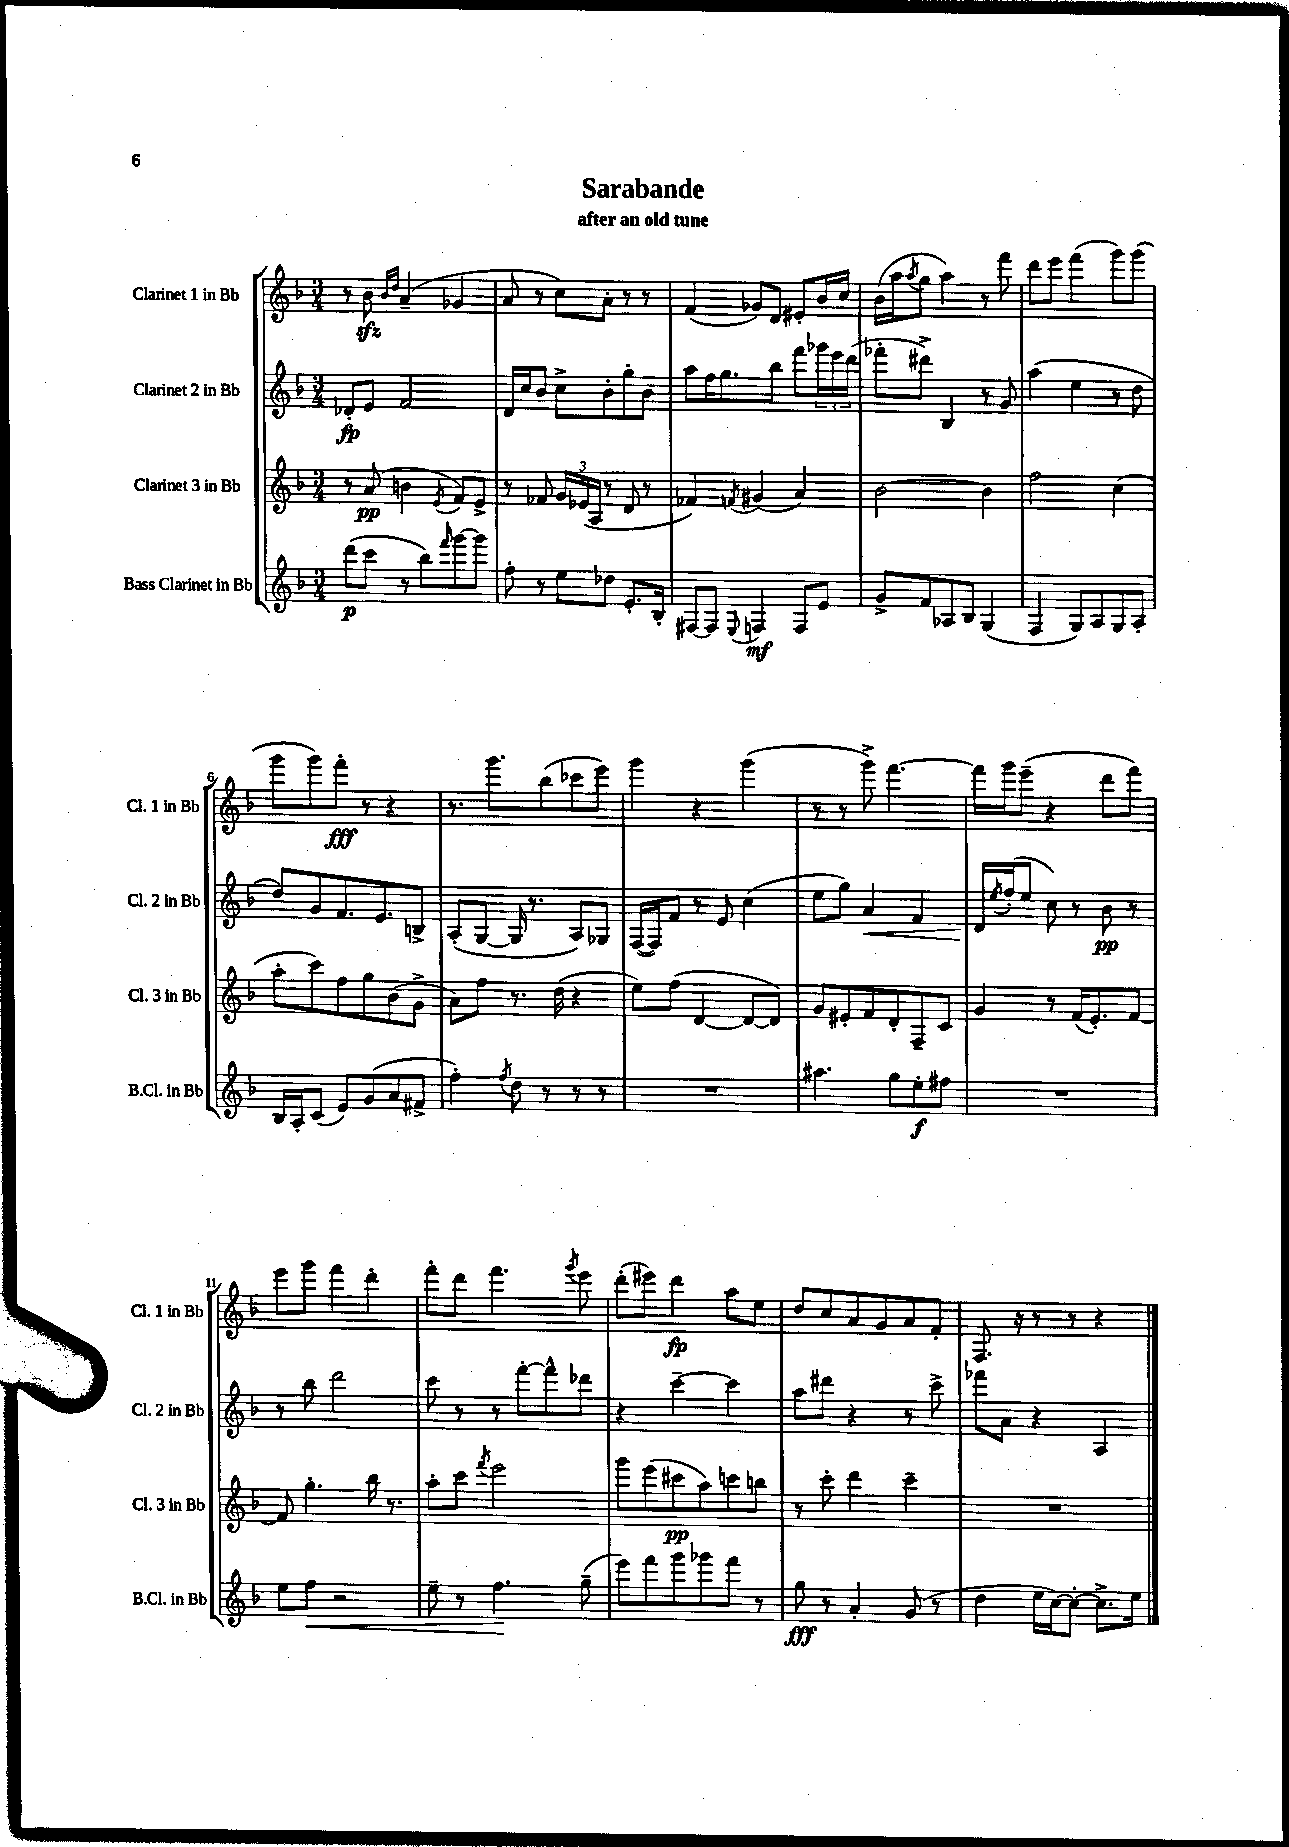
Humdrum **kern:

**kern	**kern	**kern	**kern
*staff4	*staff3	*staff2	*staff1
*clefG2	*clefG2	*clefG2	*clefG2
*k[b-]	*k[b-]	*k[b-]	*k[b-]
*M3/4	*M3/4	*M3/4	*M3/4
(8ddd\L	8r	8d-'/L	8r
8ccc\J	(8a/	8e/J	8b-\
.	.	.	16qqb-/LL
.	.	.	16qqdd/JJ
8r	4b\	2f/	(4a~/
8bb-\L)	.	.	.
16qqfff/	8qe/	.	.
[8ggg\	8f/L)	.	4g-/
8ggg\]J	8e^/J	.	.
=	=	=	=
8ff'\	8r	16d/LL	8a/
.	.	16cc/J	.
8r	8f-/	8b-/J	8r
8ee\L	24g/LL	8cc^\L	8cc\L)
.	(24e-/	.	.
.	24A/JJ	.	.
8dd-\J	8r	8b-'\	8a'\J
8.e'/L	8d/	8gg'\	8r
.	8r	8b-\J	8r
16B-'/Jk	.	.	.
=	=	=	=
[8F#/L	4f-/)	8aa\L	(4f/
8F#/]J	.	16ff\K	.
.	.	8.gg\	.
8qqE/	8qf/	.	.
4F/	(4g#/	.	8g-/L)
.	.	8bb-\J	8d/J
8F/L	4a/)	8fff\L	8e#'/L
8e/J	.	24ggg-\L	16b-/L
.	.	24eee\	.
.	.	.	16cc/JJ
.	.	(24ddd\JJ	.
=	=	=	=
8g^/L	[2b-\	8fff-'\L	(16b-\LL
.	.	.	16aa\J
.	.	.	8qaa/
8f/	.	8ddd#^\J)	8gg\J
8A-/	.	4B-/	4aa\)
8B-/J	.	.	.
(4G/	4b-\]	8r	8r
.	.	8g/	8fff\
=	=	=	=
4F/	2ff\	(4aa\	8ddd\L
.	.	.	8eee\J
8G/L)	.	4ee\	(4fff\
8A/	.	.	.
8G/	(4cc\	8r	8ggg\L)
8A'/J	.	8dd\	(8ggg\J
=	=	=	=
16B-/LL	8aa'\L	8dd/L)	8ggg\L
16A'/J	.	.	.
(8c/J	8ccc\)	8g/	8ggg\)
8e/L)	8ff\	8.f/	8fff'\J
(8g/	8gg\	.	8r
.	.	8.e/	.
8a/	(8b-\	.	4r
8f#^/J	8g^\J	8B^/J	.
=	=	=	=
4ff'\)	8a\L)	(8A'/L	8.r
.	8ff\J	[8G/J	.
.	.	.	8.ggg\L
8qff/	.	.	.
8dd\	8.r	16G/]	.
.	.	8.r	.
8r	.	.	(8bb-\
.	(16dd\	.	.
8r	4r	8A/L)	8ccc-\
8r	.	8G-/J	8eee\J)
=	=	=	=
2.r	8ee\L)	([16F/LL	4ggg\
.	.	16F/]J)	.
.	(8ff\J	8f/J	.
.	[4d/	8r	4r
.	.	8e/	.
.	8d/_L	(4cc\	(4ggg\
.	8d/]J)	.	.
=	=	=	=
4.aa#\	8g/L	8ee\L	8r
.	8e#'/	8gg\J)	8r
.	8f/	4a/	8ggg^\)
8gg\L	8d'/	.	[4.fff\
8ee'\	8F~/	4f/	.
8ff#\J	8c/J	.	.
=	=	=	=
2.r	4g/	16d/LL	16fff\]LL
.	.	8qee/	.
.	.	(16ff'/J	16ggg\J
.	.	8ee/J	(8eee~\J
.	8r	8cc\)	4r
.	(16f/LK	8r	.
.	8.e'/)	.	.
.	.	8b-\	8ddd\L
.	[8f/J	8r	8fff\J)
=	=	=	=
8ee\L	8f/]	8r	8eee\L
8ff\J	4.gg'\	8bb-\	8ggg\J
2r	.	2ddd\	4fff\
.	16bb-\	.	4ddd'\
.	8.r	.	.
=	=	=	=
8ee~\	8aa'\L	8ccc\	8fff'\L
8r	8ccc\J	8r	8ddd\J
.	8qfff/	.	.
4.ff\	2eee\	8r	4.fff\
.	.	[8fff'\L	.
.	.	8fff^^\]	.
.	.	.	8qggg/
(8gg~\	.	8ddd-\J	8eee\
=	=	=	=
8eee\L)	8ggg\L	4r	(8ddd'\L
8fff\	(8eee\	.	8eee#\J)
8ggg\	8ccc#\	[4ccc~\	4ddd\
8ggg-\	8aa\)	.	.
8fff\J	8ccc\	4ccc\]	8aa\L
8r	8bb\J	.	8ee\J
=	=	=	=
8gg\	8r	8aa\L	8dd/L
8r	8ccc'\	8ddd#\J	8cc/
4a'/	4ddd\	4r	8a/
.	.	.	8g/
(8g/	4ccc~\	8r	8a/
8r	.	8ccc^\	8f'/J
=	=	=	=
4dd\	2.r	8fff-\L	8.F/
.	.	8a\J	.
.	.	.	16r
16ee\LL	.	4r	8r
[16cc\J)	.	.	.
8cc'\_J	.	.	8r
8.cc^\]L	.	4A/	4r
16ee\Jk	.	.	.
==	==	==	==
*-	*-	*-	*-
